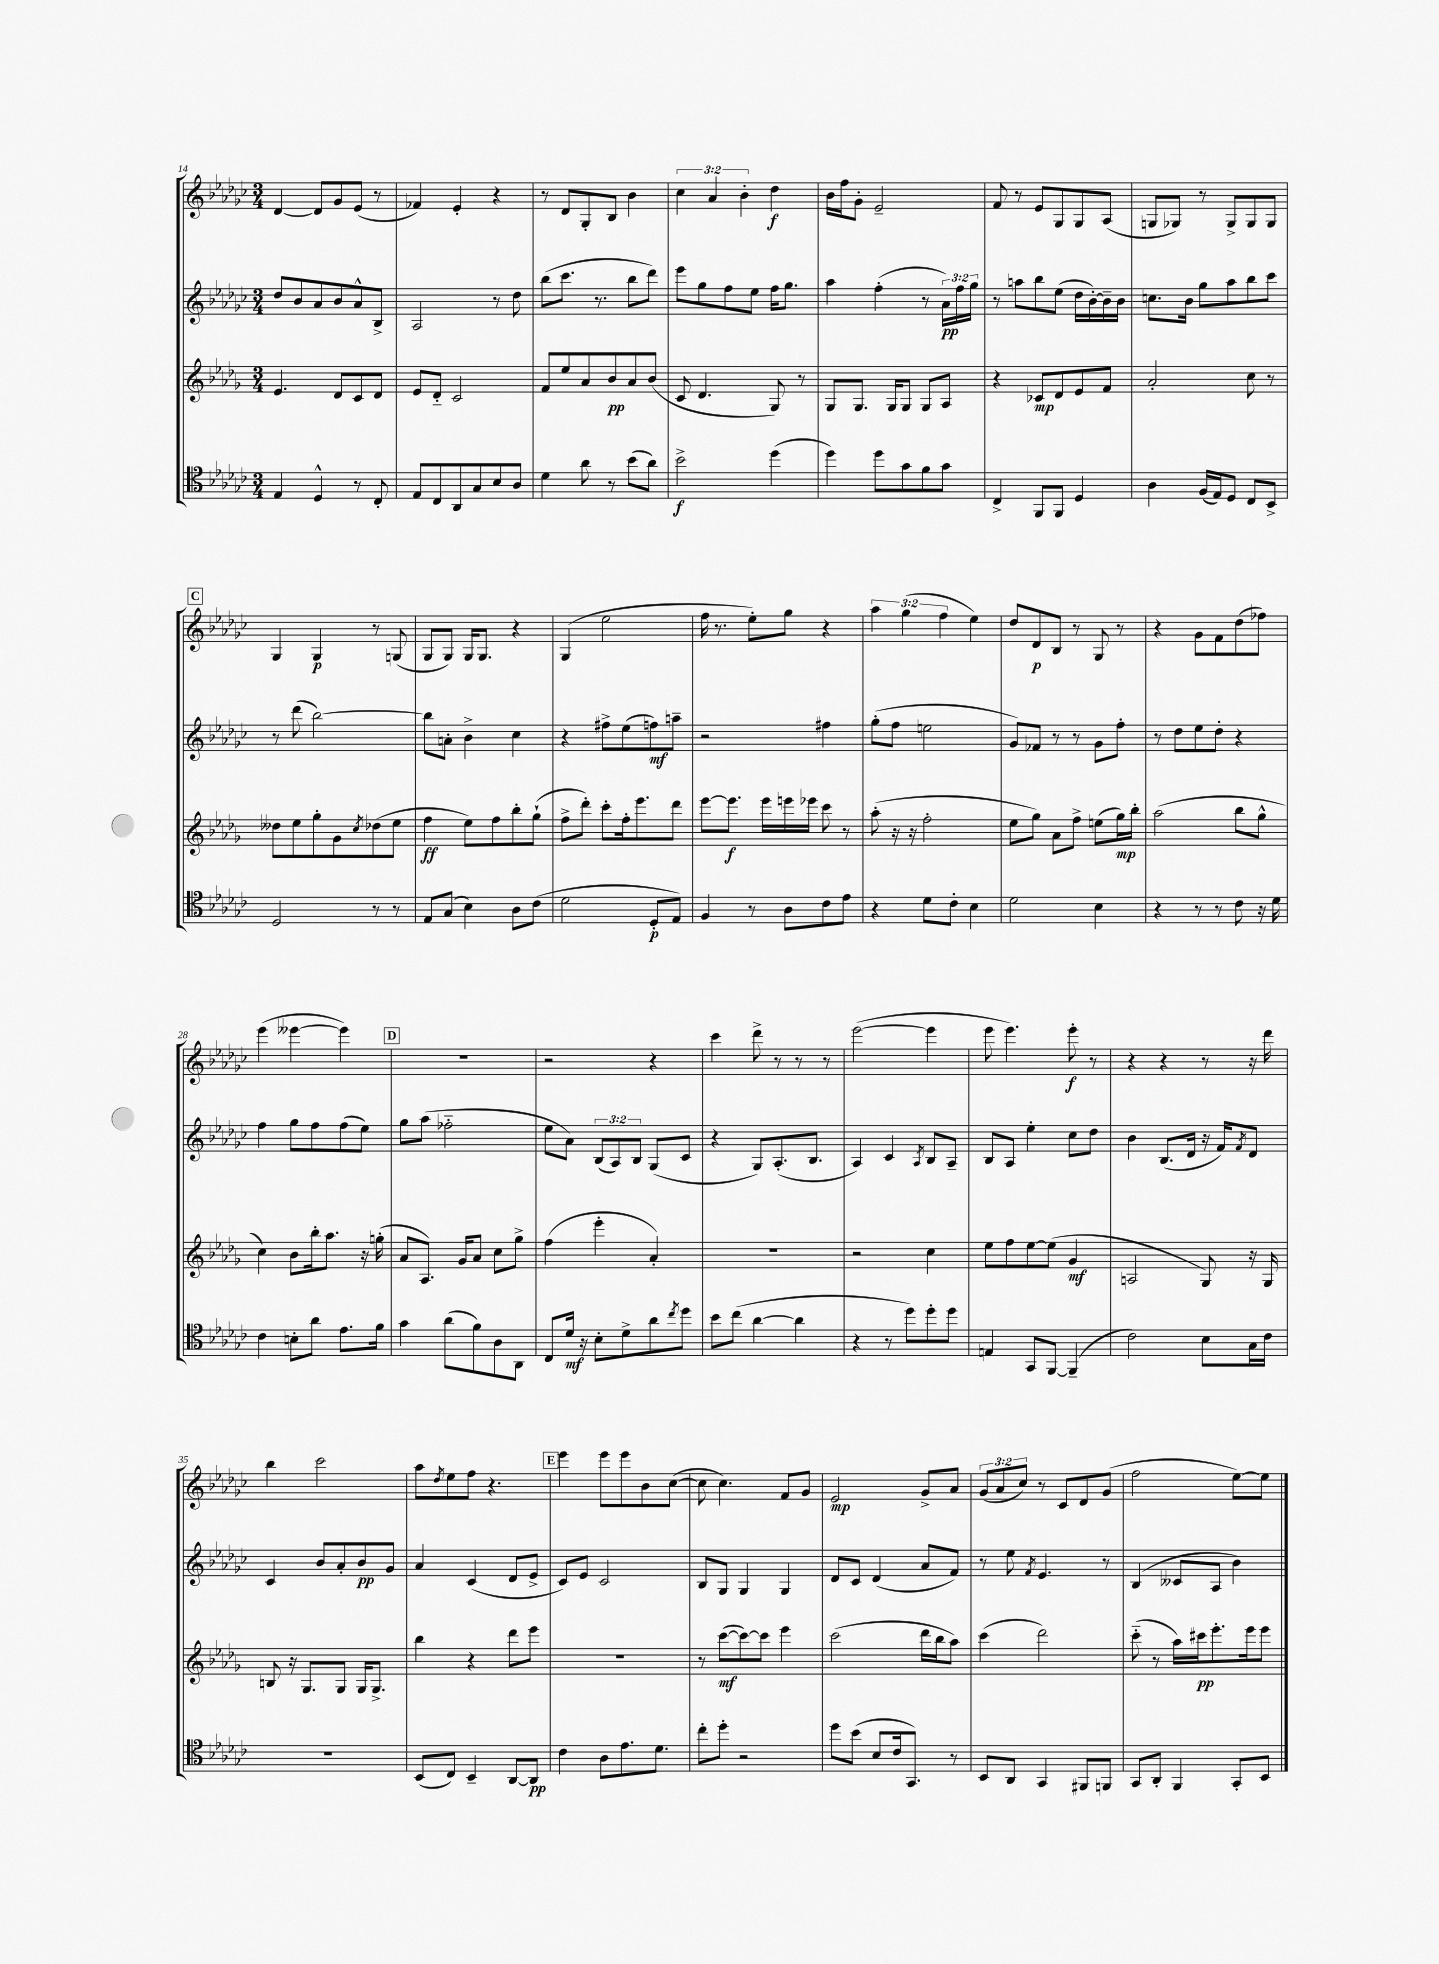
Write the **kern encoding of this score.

**kern	**kern	**kern	**kern
*staff4	*staff3	*staff2	*staff1
*clefC4	*clefG2	*clefG2	*clefG2
*k[b-e-a-d-g-c-]	*k[b-e-a-d-g-]	*k[b-e-a-d-g-c-]	*k[b-e-a-d-g-c-]
*M3/4	*M3/4	*M3/4	*M3/4
4E-	4.e-	8dd-	[4d-
.	.	8b-	.
4D-^^	.	8a-	8d-]
.	8d-	8b-	8g-
8r	8c	8a-^^	(8e-
8C-'	8d-	8B-^	8r
=	=	=	=
8E-	8e-	2A-	4f-)
8C-	8d-'~	.	.
8AA-	2c	.	4e-'
8G-	.	.	.
8B-	.	8r	4r
8A-	.	8dd-	.
=	=	=	=
4d-	8f	(8bb-	8r
.	8ee-	8.ccc-	8d-
8a-	8a-	.	8G-'
.	.	8.r	.
8r	8b-	.	8B-
(8b-	8a-	8bb-	4b-
8a-)	(8b-	8ddd-)	.
=	=	=	=
2b-^	8c	8eee-	6cc-
.	4.d-	8gg-	.
.	.	.	6a-
.	.	8ff	.
.	.	.	6b-'
.	.	8ee-	.
(4dd-	8G-)	16ff	4dd-
.	.	8.gg-	.
.	8r	.	.
=	=	=	=
4dd-)	8G-	4aa-	16b-
.	.	.	16ff
.	8.G-	.	8g-'
8dd-	.	(4ff'	2e-~
.	16G-	.	.
8g-	8G-	.	.
8f	8G-	8r	.
8g-	8A-	24a-)	.
.	.	24ff	.
.	.	24gg-	.
=	=	=	=
4C-^	4r	8r	8f
.	.	8aa	8r
8FF	8c-	8bb-	8e-
8FF	8d-	(8ee-	8G-
4D-	8e-	16dd-	8G-
.	.	[16b-')	.
.	8f	16b-~]	(8A-
.	.	16b-	.
=	=	=	=
4A-	2a-'	8.cc	8G
.	.	.	8G-)
.	.	16b-	.
(16F	.	8gg-	8r
16E-)	.	.	.
8D-	.	8aa-	8G-^
8C-	8cc	8bb-	8G-
8BB-^	8r	8ccc-	8G-
=	=	=	=
2D-	8dd--	8r	4G-
.	8ee-	(8ddd-	.
.	8gg-'	[2bb-)	4G-
.	8g-	.	.
.	8qcc	.	.
8r	(8dd-	.	8r
8r	8ee-	.	(8G
=	=	=	=
8E-	4ff	8bb-]	8G-
(8G-	.	8a'	8G-)
4B-)	8ee-)	4b-^	16G-
.	.	.	8.G-
.	8ff	.	.
8A-	8bb-'	4cc-	4r
(8c-	(8gg-`	.	.
=	=	=	=
2d-	8ff^	4r	(4G-
.	8ddd-')	.	.
.	8ccc'	8ff#^	2ee-
.	16ff'	(8ee-	.
.	8.eee-	.	.
8D-'	.	8ff)	.
8E-)	8ddd-	8aa~	.
=	=	=	=
4F	[8eee-	2r	16ff
.	.	.	8.r
.	8.eee-]	.	.
8r	.	.	8ee-')
.	16eee-	.	.
8A-	16eee	.	8gg-
.	16eee-	.	.
8c-	8ccc	4ff#	4r
8e-	8r	.	.
=	=	=	=
4r	(8aa-'	(8gg-'	6aa-
.	16r	8ff	.
.	.	.	(6gg-
.	16r	.	.
8d-	2ff'	2ee	.
.	.	.	6ff
8c-'	.	.	.
4B-	.	.	4ee-)
=	=	=	=
2d-	8ee-	8g-)	8dd-
.	8gg-)	8f-	8d-
.	8a-	8r	8B-
.	8ff^	8r	8r
4B-	(8ee	8g-	8G-
.	16gg-)	8ff'	8r
.	16bb-'	.	.
=	=	=	=
4r	(2aa-	8r	4r
.	.	8dd-	.
8r	.	8ee-	8g-
8r	.	8dd-'	8f
8c-	8bb-	4r	(8dd-
16r	8gg-^^	.	8ff-)
16d-	.	.	.
=	=	=	=
4c-	4cc)	4ff	(4eee-
8B'	8b-	8gg-	[4eee--
8a-	16bb-'	8ff	.
.	8.aa-	.	.
8.e-	.	(8ff	4eee--])
.	16r	8ee-)	.
16f	(16gg'	.	.
=	=	=	=
4g-	8a-	8gg-	2.r
.	8.A-)	(8aa-	.
(8a-	.	2ff-'~	.
.	16g-	.	.
8f)	8a-	.	.
8A-	8cc	.	.
8AA-	8gg-^	.	.
=	=	=	=
8C-	(4ff	8ee-	2r
16d-	.	8a-)	.
16r	.	.	.
8B-'	4eee-'	(12B-	.
.	.	12A-)	.
8d-^	.	.	.
.	.	12B-	.
8a-	4a-')	(8G-	4r
8qcc-	.	.	.
8dd-	.	8c-	.
=	=	=	=
8b-	2.r	4r	4ccc-
(8cc-	.	.	.
[4a-	.	8G-)	8ddd-^
.	.	(8.A-'	8r
4a-]	.	.	8r
.	.	8.B-	.
.	.	.	8r
=	=	=	=
4r	2r	4A-)	([2eee-
8r	.	4c-	.
8dd-)	.	.	.
.	.	8qA-	.
8dd-'	4cc	8B-	4eee-]
8dd-	.	8A-~	.
=	=	=	=
4E	8ee-	8B-	8eee-
.	8ff	8A-	4.eee-)
8GG-	[8ee-	4ee-'	.
[8FF	(8ee-]	.	.
(4FF~]	4g-	8cc-	8eee-'
.	.	8dd-	8r
=	=	=	=
2c-)	2A	4b-	4r
.	.	(8.B-	4r
.	.	16d-	.
8B-	8G-)	16r	8r
.	.	16f)	.
.	.	8qf	.
16G-	16r	8d-	16r
16c-	16G-	.	16ddd-
=	=	=	=
2.r	8B	4c-	4bb-
.	16r	.	.
.	8.G-	.	.
.	.	8b-	2ccc-
.	8G-	8a-'	.
.	16G-	8b-	.
.	8.G-^	.	.
.	.	8g-	.
=	=	=	=
(8BB-	4bb-	4a-	8aa-
.	.	.	8qdd-
8C-)	.	.	8ee-
4BB-~	4r	(4c-	8ff
.	.	.	4.r
[8AA-	8ddd-	8d-	.
8AA-]	8eee-	8e-^	.
=	=	=	=
4c-	2.r	8c-)	4eee-
.	.	8e-	.
8A-	.	2c-	8eee-
8.e-	.	.	8eee-
.	.	.	8b-
8.d-	.	.	.
.	.	.	([8cc-
=	=	=	=
8cc-'	8r	8B-	8cc-]
8dd-'	([8ccc	8G-	4.cc-)
2r	8ccc_)	4G-	.
.	8ccc]	.	.
.	4eee-	4G-	8f
.	.	.	8g-
=	=	=	=
8dd-	(2ccc	8d-	2e-
(8b-	.	8c-	.
8B-	.	(4d-	.
16c-	.	.	.
8.GG-)	.	.	.
.	16ddd-	8a-	8g-^
.	16bb-	.	.
8r	8aa-)	8f)	8a-
=	=	=	=
8BB-	(4ccc	8r	(12g-
.	.	.	12a-
8AA-	.	8ee-	.
.	.	.	12cc-)
.	.	8qf	.
4GG-	2ddd-)	4.e-	8r
.	.	.	8c-
8FF#	.	.	8d-
8FF	.	8r	(8g-
=	=	=	=
8GG-	(8ccc'~	(4B-	2ff
8AA-'	8r	.	.
4FF	16aa-)	8c--	.
.	16ccc#	.	.
.	8.eee-'	8A-	.
8GG-'	.	4b-)	[8ee-)
.	16eee-	.	.
8BB-	8eee-	.	8ee-]
==	==	==	==
*-	*-	*-	*-
